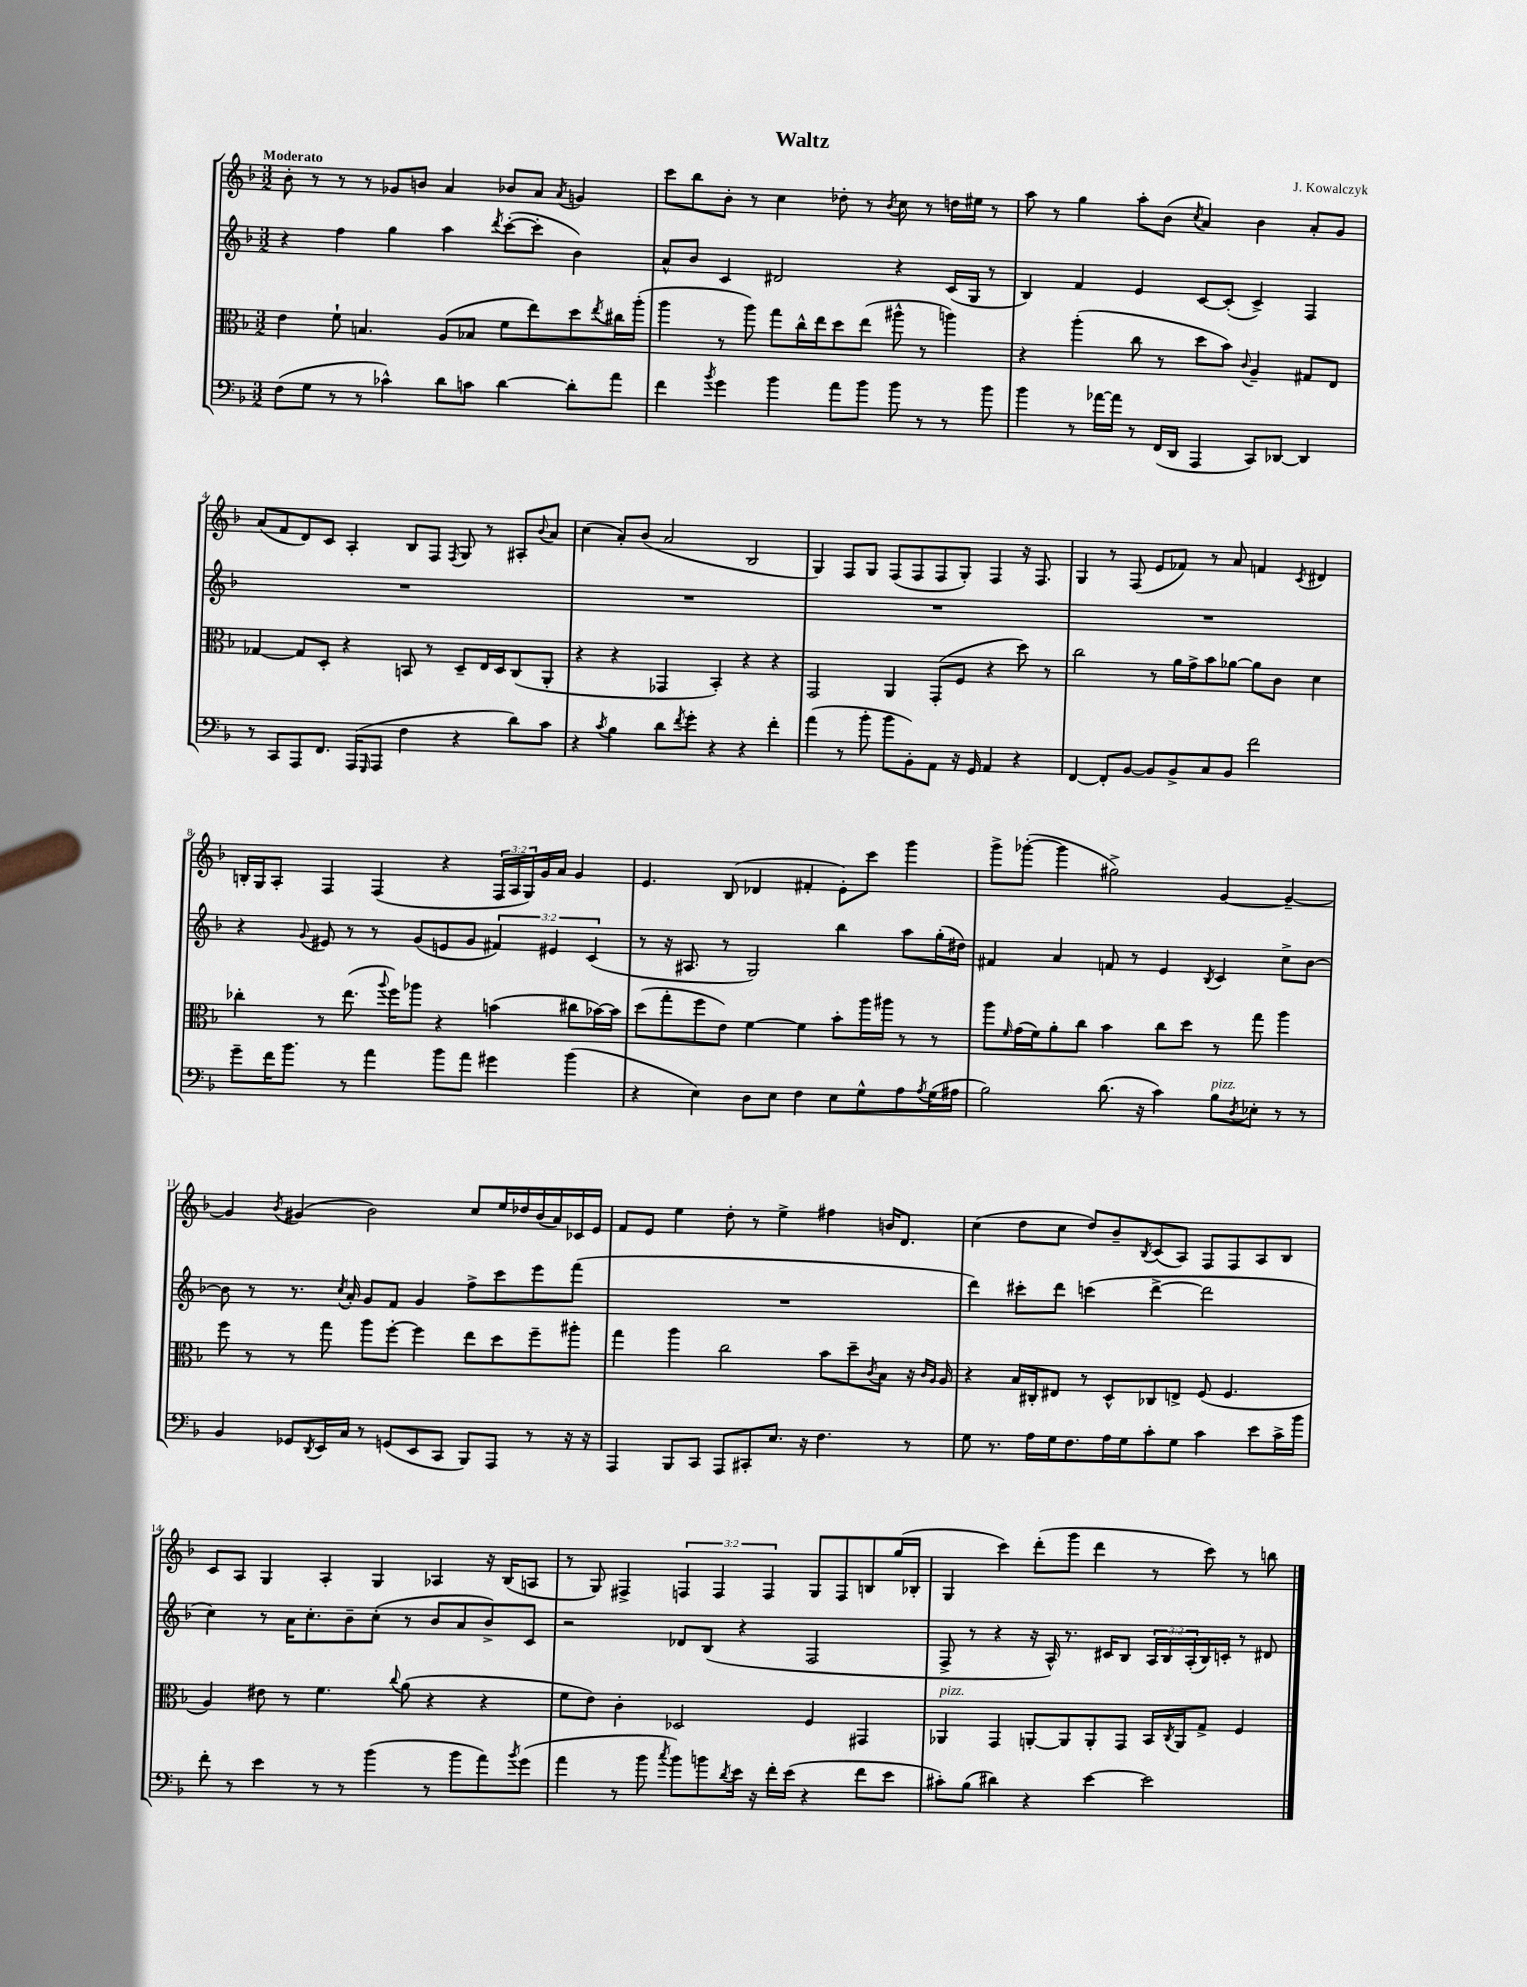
\header { title = "Waltz" composer = "J. Kowalczyk" }
<<
\new StaffGroup <<
\new Staff = "s0" {
    \clef treble \key f \major \numericTimeSignature \time 3/2 \override Staff.TupletNumber.text = #tuplet-number::calc-fraction-text \tempo "Moderato"
    bes'8-. r8 r8 r8 ges'8 b'8 a'4 bes'8 a'8 \acciaccatura { a'8 } g'4 |
    c'''8 bes''8 bes'8-. r8 c''4 des''8-. r8 \acciaccatura { bes'8 } c''8 r8 d''16 eis''16 r8 |
    a''8 r8 g''4 a''8-. bes'8( \acciaccatura { c''8 } a'4) bes'4 a'8-. g'8 |
    a'8( f'8 d'8) c'8 a4-. bes8 f8 \acciaccatura { f8 } g8 r8 ais8-. \appoggiatura { bes'8 } a'8 |
    c''4( a'8-.) bes'8( a'2 bes2 |
    g4) f8 g8 f8( f8 f8 g8-.) f4 r16 f8. |
    g4 r8 f8( e'8 fes'8) r8 a'8 f'4 \acciaccatura { c'8 } dis'4 |
    b16-. g16 a8-. f4 f4( r4 \tuplet 3/2 { f16 a16 g16) } g'16 a'16 g'4 |
    e'4. bes8( des'4 fis'4-. e'8-.) c'''8 g'''4 |
    g'''8-> ges'''8~-.( ges'''4 gis''2->) g'4~ g'4~-- |
    g'4 \acciaccatura { bes'8 } gis'4( bes'2) c''8 e''16 des''16 bes'16( a'16) ces'16 e'16 |
    f'8 e'8 e''4 d''8-. r8 e''4-> fis''4 b'16 d'8. |
    c''4( d''8 c''8 d''8) bes'8-- \acciaccatura { bes8 } c'8( a8) f8 f8 a8 bes8 |
    c'8 a8 g4 a4-. g4 aes4 r16 bes16( a8 |
    r8 g8) fis4-> \tuplet 3/2 { f4 f4 f4 } g8 f8 b8 g''16( bes16-. |
    g4 c'''4) d'''8-.( g'''8 d'''4 r8 c'''8) r8 b''8 \bar "|." |
}
\new Staff = "s1" {
    \clef treble \key f \major \numericTimeSignature \time 3/2 \override Staff.TupletNumber.text = #tuplet-number::calc-fraction-text
    r4 f''4 g''4 a''4 \acciaccatura { d'''8 } c'''8~-.( c'''8-. bes'4) |
    a'8-^ bes'8 c'4 dis'2 r4 c'16( g16 r8 |
    bes4) f'4 e'4 c'8~ c'8-.( c'4->) f4 |
    R1. |
    R1. |
    R1. |
    R1. |
    r4 \appoggiatura { g'8 } eis'8 r8 r8 g'8( e'8 g'8 \tuplet 3/2 { fis'4) eis'4 c'4( } |
    r8 r16 ais8. r8 g2) bes''4 a''8 g''16-.( dis''16) |
    fis'4 a'4 f'8 r8 e'4 \acciaccatura { bes8 } c'4 c''8-> bes'8~ |
    bes'8 r8 r8. \acciaccatura { c''8 } a'16-. g'8 f'8 g'4 f''8-> c'''8 e'''8 f'''8( |
    R1. |
    d'''4) cis'''8-. d'''8 c'''4( d'''4~-> d'''2 |
    c''4) r8 a'16 c''8.-. bes'8-- c''8-.( r8 bes'8 a'8 bes'8->) c'8 |
    r2 des'8 bes8( r4 f2 |
    f8-> r8 r4 r16 a16-^) r8. cis'16 bes8 \tuplet 3/2 { a16 bes16 a16-.( } bes16) c'16-. r8 dis'8 \bar "|." |
}
\new Staff = "s2" {
    \clef alto \key f \major \numericTimeSignature \time 3/2
    e'4 f'8-! b4. a8( bes8 f'8 e''8) d''8 \acciaccatura { e''8 } cis''16 a''16-.( |
    a''4 r8 a''8) g''8 c''16-^ e''16 d''8 e''8( ais''8-^ r8 a''4) |
    r4 a''4-.( c''8 r8 d''8 bes'8) \appoggiatura { c'8 } a4-- gis8 e8 |
    ges4~ ges8 d8-. r4 b,8 r8 d8-- e16 d16 c8( a,8-. |
    r4 r4 ges,4 bes,4-.) r4 r4 |
    g,2 a,4 g,8-.( f8 r4 d''8) r8 |
    c''2 r8 a'16 g'16-> bes'8 aes'8~ aes'8 c'8 d'4 |
    ces''4-. r8 e''8.( \appoggiatura { a''8 } f''16) aes''8 r4 b'4( cis''8 bes'16~) bes'16 |
    d''8( g''8-. f''8 e'8) f'4~ f'4 bes'8-. a''16 ais''16 r8 r8 |
    a''8 \grace { f'16 } g'16( f'16) a'8-. c''8 bes'4 c''8 d''8 r8 g''8 a''4 |
    f''8 r8 r8 g''8 a''8 f''8~-. f''4 e''8 d''8 f''8-- ais''8-. |
    g''4 a''4 c''2 bes'8 d''8-- \acciaccatura { c'8 } bes8 r16 \grace { c'16 a16 } a16 |
    r4 bes16 cis16-. eis8 r8 d8-^ ces8 e8-> f8( f4. |
    a4) eis'8 r8 f'4. \appoggiatura { c''8 } a'8( r4 r4 |
    f'8 e'8) c'4-. des2 f4 gis,4 |
    aes,4^\markup { \italic "pizz." } g,4 a,8~-. a,8 a,8-. g,8 bes,16 \acciaccatura { c8 } a,16 g8-> f4 \bar "|." |
}
\new Staff = "s3" {
    \clef bass \key f \major \numericTimeSignature \time 3/2
    f8( g8 r8 r8 ces'4-^) d'8 c'8 d'4~ d'8-. a'8 |
    f'4 \acciaccatura { bes'8 } g'4 bes'4 a'8 bes'8 bes'8 r8 r8 bes'8 |
    bes'4 r8 aes'16~ aes'16 r8 f,16( d,16 a,,4 c,8) des,8~ des,4 |
    r8 c,8 a,,8 f,8. a,,16( \grace { g,,16 } a,,8 f4 r4 d'8) c'8 |
    r4 \acciaccatura { c'8 } bes4 d'8 \acciaccatura { f'8 } g'8-. r4 r4 f'4-. |
    a'4( r8 bes'8-. bes'8 bes,8-.) a,8 r16 g,16 a,4 r4 |
    f,4~ f,8-. bes,8~ bes,8 bes,8-> c8 bes,8 f'2 |
    g'8-- f'16 bes'8. r8 a'4 bes'8 a'8 gis'4 bes'4( |
    r4 e4) d8 e8 f4 e8 g8-^ a8 \acciaccatura { a8 } g16( ais16 |
    bes2) d'8.( r16 c'4) bes8^\markup { \italic "pizz." } \acciaccatura { d8 } ees8-. r8 r8 |
    bes,4 ges,8 \acciaccatura { d,8 } e,16 c16 r8 g,8( e,8 c,8 bes,,8) a,,8 r8 r16 r16 |
    a,,4 bes,,8 c,8 a,,8 cis,8-. e8. r16 f4. r8 |
    g8 r8. a16 g16 f8. a16 g16 c'8-. g8 c'4 e'8 c'16-> bes'16 |
    f'8-. r8 e'4 r8 r8 bes'4( r8 bes'8 a'8) \acciaccatura { bes'8 } g'8( |
    a'4 r8 bes'8 \acciaccatura { c''8 } bes'8) b'8 \acciaccatura { d'8 } e'16 r16 f'16-. e'16( r4 f'8 e'8 |
    cis'8-.) bes8( dis'4) r4 e'4~ e'2 \bar "|." |
}
>>
>>
